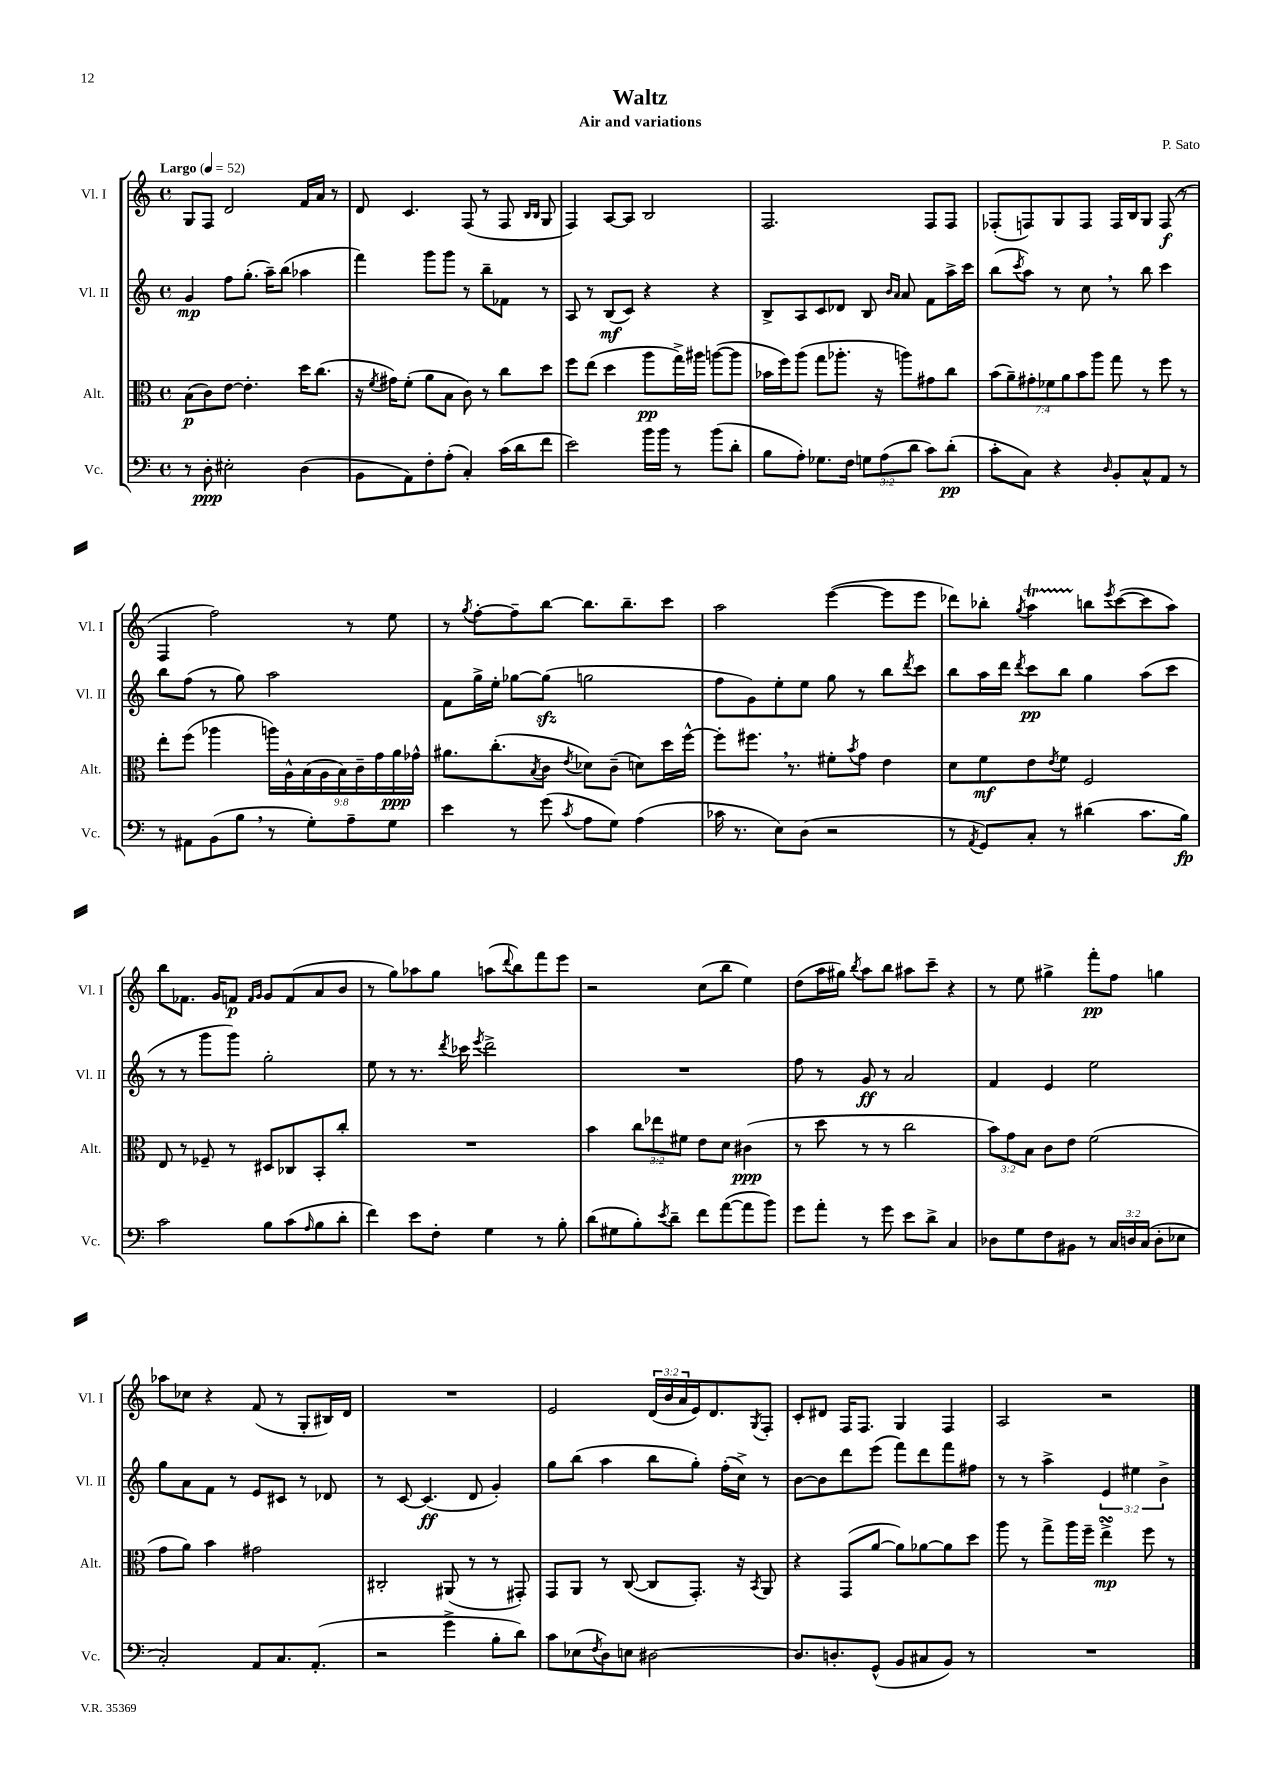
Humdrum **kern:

**kern	**kern	**kern	**kern
*staff4	*staff3	*staff2	*staff1
*clefF4	*clefC3	*clefG2	*clefG2
*k[]	*k[]	*k[]	*k[]
*M4/4	*M4/4	*M4/4	*M4/4
*met(c)	*met(c)	*met(c)	*met(c)
*MM52	*MM52	*MM52	*MM52
8r	(8B	4g	8G
8D'	8c)	.	8F
2E#'	[8e	8ff	2d
.	4.e']	(8.gg'	.
.	.	16aa~)	.
.	.	(8bb	.
(4D	16dd	4aa-	16f
.	(8.cc	.	16a
.	.	.	8r
=	=	=	=
8BB	16r	4fff)	8d
.	8qf	.	.
.	16g#)	.	.
8AA)	(8f'	.	4.c
8F'	8a	8ggg	.
(8A'	8B	8ggg	.
4C')	8c)	8r	(8F
.	8r	8bb~	8r
(16c	8cc	8f-	8F
16d	.	.	.
.	.	.	16qqB
.	.	.	16qqB
8f	8dd	8r	8G
=	=	=	=
2e)	8ff	8A	4F)
.	(8ee	8r	.
.	4dd	(8B	[8A
.	.	8c)	8A]
16b	8aa	4r	2B
16b	.	.	.
8r	16gg^)	.	.
.	16aa#	.	.
(8b	([8aa	4r	.
8d'	8aa]	.	.
=	=	=	=
8B	16b-	8B^	2.F
.	16ff)	.	.
8A')	(8aa	8A	.
8.G-	8gg	8c	.
.	8.aa-'	8d-	.
16F	.	.	.
12G	.	8B	.
.	16r	.	.
(12A	.	.	.
.	.	16qqb	.
.	.	16qqa	.
.	8aa)	8a	.
12d	.	.	.
8c)	8g#	8f	8F
(8d'	8cc	16aa^	8F
.	.	16ccc	.
=	=	=	=
8c'	(14b	(8bb	(8F-'
.	14a~)	.	.
.	.	8qccc	.
8C)	.	8aa)	8F)
.	14g#'	.	.
.	14f-	.	.
4r	.	8r	8G
.	14a	.	.
.	14b	.	.
.	.	8cc	8F
.	14aa	.	.
16qqD	.	.	.
8BB'	8gg	8r	16F
.	.	.	16B
8C^^	8r	8bb	8G
8AA	8ff	4ccc	(8F
8r	8r	.	8r
=	=	=	=
8r	8ee'	8bb	4F
8AA#	(8ff	(8ff	.
(8BB	4aa-	8r	2ff)
8B	.	8gg)	.
8r	18aa)	2aa	.
.	18A^^	.	.
.	(18B	.	.
8G')	.	.	.
.	18A	.	.
.	18B)	.	.
8A~	.	.	8r
.	18c~	.	.
.	18g	.	.
8G	.	.	8ee
.	18a	.	.
.	18g-^^	.	.
=	=	=	=
4e	8.a#	8f	8r
.	.	.	8qgg
.	.	16gg^	[8ff'
.	(8.cc'	16ee'	.
8r	.	[8gg-	8ff~]
.	8qB	.	.
(8g	8c	(8gg-]	[8bb
8qc	8qe	.	.
8A	8d-)	2gg	8.bb]
8G)	(8c~	.	.
.	.	.	8.bb~
(4A	8d)	.	.
.	16dd	.	8ccc
.	[16ff^^	.	.
=	=	=	=
16c-	8ff']	8ff	2aa
8.r	.	.	.
.	8.ff#	8g)	.
8E)	.	8ee'	.
.	8.r	.	.
(8D	.	8ee	.
2r	8f#'	8gg	([4eee
.	8qb	.	.
.	8g	8r	.
.	4e	8bb	8eee]
.	.	8qddd	.
.	.	8ccc	8eee
=	=	=	=
8r	8d	8bb	8ddd-)
8qAA	.	.	.
8GG)	8f	16aa	8bb-'
.	.	16ddd	.
.	.	8qddd	8qgg
8C'	8e	8ccc	4aa
.	8qe	.	.
8r	8f	8bb	.
(4d#	2F	4gg	8bb
.	.	.	8qeee
.	.	.	([8ccc
8.c	.	(8aa	8ccc]
.	.	8ccc	8aa)
16B)	.	.	.
=	=	=	=
2c	8E	8r	8bb
.	8r	8r	8.f-
.	8F-~	8ggg	.
.	.	.	16g
.	8r	8ggg)	8f
.	.	.	16qqf
.	.	.	16qqg
8B	8D#	2gg'	8g
(8c	8C-	.	(8f
16qqA	.	.	.
8B	8BB'	.	8a
8d'	8cc'	.	8b
=	=	=	=
4f)	1r	8ee	8r
.	.	8r	8gg)
8e	.	8.r	8aa-
8F'	.	.	8gg
.	.	8qddd	.
.	.	16ccc-	.
.	.	8qeee	.
4G	.	2ddd^	(8aa
.	.	.	8qqddd
.	.	.	8bb)
8r	.	.	8fff
8B'	.	.	8eee
=	=	=	=
(8d	4b	1r	2r
8G#	.	.	.
8B')	12cc	.	.
.	12ee-	.	.
8qe	.	.	.
8d~	.	.	.
.	12f#	.	.
8f	8e	.	(8cc
([8a	8d	.	8bb
8a]	(4c#	.	4ee)
8b)	.	.	.
=	=	=	=
8g	8r	8ff	(8dd
8a'	8dd	8r	16aa
.	.	.	16gg#)
.	.	.	8qbb
8r	8r	8g	8aa
8g	8r	8r	8bb
8e	2cc	2a	8aa#
8d^	.	.	8ccc~
4C	.	.	4r
=	=	=	=
8D-	12b)	4f	8r
.	12g	.	.
8G	.	.	8ee
.	12B	.	.
8F	8c	4e	4gg#^
8BB#	8e	.	.
8r	(2f	2ee	8fff'
24C	.	.	8ff
24D	.	.	.
(24C	.	.	.
8D'	.	.	4gg
8E-	.	.	.
=	=	=	=
2C')	8g	8gg	8aa-
.	8a)	8a	8cc-
.	4b	8f	4r
.	.	8r	.
8AA	2g#	8e	(8f
8.C	.	8c#	8r
.	.	8r	8G'
(8.AA'	.	.	.
.	.	8d-	16B#)
.	.	.	16d
=	=	=	=
2r	2C#'	8r	1r
.	.	[8c	.
.	.	(4.c]	.
4g^	(8AA#	.	.
.	8r	8d	.
8B'	8r	4g')	.
8d)	8GG#')	.	.
=	=	=	=
8c	8GG	8gg	2e
(8E-	8AA	(8bb	.
8qF	.	.	.
8D)	8r	4aa	.
8E	([8C	.	.
[2D#	8C]	8bb	(24d
.	.	.	24b
.	.	.	24a
.	8.GG')	8gg')	16e)
.	.	.	8.d
.	.	(16ff'	.
.	16r	16cc^)	.
.	8qBB	.	8qG
.	8AA	8r	8F'
=	=	=	=
8.D#]	4r	[8b	8c'
.	.	8b]	8d#
8.D'	.	.	.
.	(8GG	8ddd	16F
.	.	.	8.F
(8GG^^	[8a	(8eee	.
8BB	8a])	8fff)	4G
8C#	[8a-	8ddd	.
8BB)	8a-]	8fff	4F
8r	8dd	8ff#	.
=	=	=	=
1r	8aa	8r	2A
.	8r	8r	.
.	8gg^	4aa^	.
.	16aa	.	.
.	16ff~	.	.
.	4ee^	6e	2r
.	.	6ee#	.
.	8ff	.	.
.	.	6b^	.
.	8r	.	.
==	==	==	==
*-	*-	*-	*-
